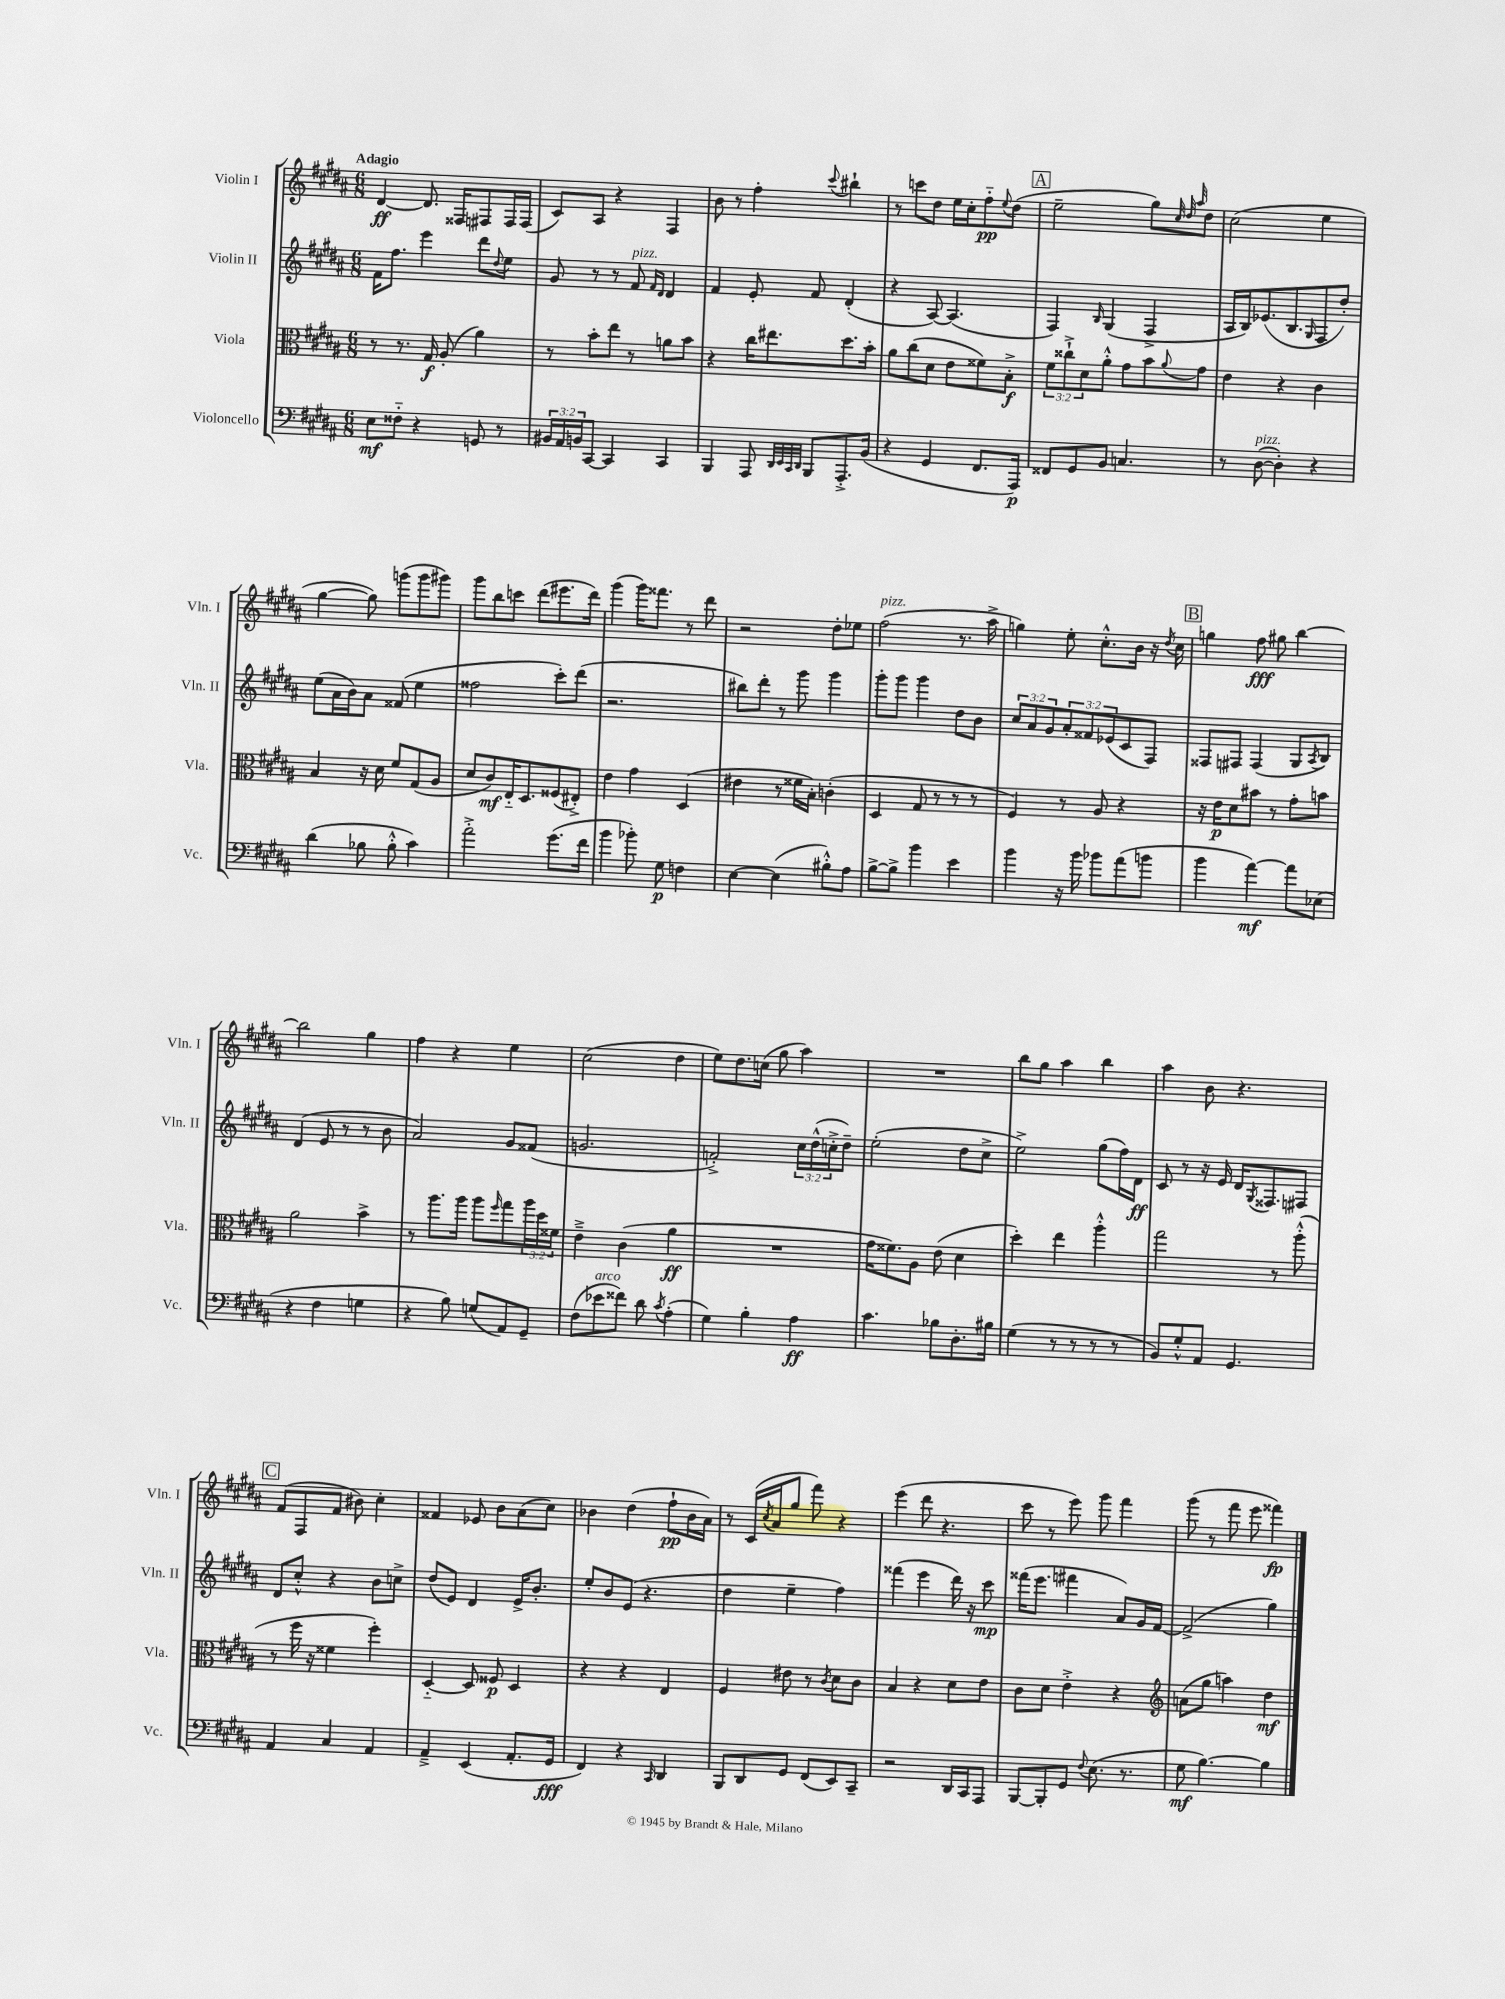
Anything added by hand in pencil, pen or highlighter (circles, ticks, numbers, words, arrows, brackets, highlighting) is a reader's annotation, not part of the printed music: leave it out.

**kern	**dynam	**kern	**dynam	**kern	**dynam	**kern	**dynam
*part4	*part4	*part3	*part3	*part2	*part2	*part1	*part1
*staff4	*staff4	*staff3	*staff3	*staff2	*staff2	*staff1	*staff1
*I"Violoncello	*	*I"Viola	*	*I"Violin II	*	*I"Violin I	*
*I'Vc.	*	*I'Vla.	*	*I'Vln. II	*	*I'Vln. I	*
*clefF4	*	*clefC3	*	*clefG2	*	*clefG2	*
*k[f#c#g#d#a#]	*	*k[f#c#g#d#a#]	*	*k[f#c#g#d#a#]	*	*k[f#c#g#d#a#]	*
*M6/8	*	*M6/8	*	*M6/8	*	*M6/8	*
=1	=1	=1	=1	=1	=1	=1	=1
!	!	!	!	!	!	!LO:TX:a:B:t=Adagio	!
8E\L	mf	8r	.	16f#\KL	.	[4d#/	ff
.	.	.	.	8.ff#\J	.	.	.
8F##X\J	.	8.r	.	.	.	.	.
4r	.	.	.	4eee\	.	8.d#/]	.
.	.	16G#/	f	.	.	.	.
.	.	(8A#'/	.	.	.	.	.
.	.	.	.	.	.	16F##X/KL	.
8GGn/	.	4a#\)	.	8ddd#\L	.	8F#X/	.
.	.	.	.	8qqdd#/	.	.	.
8r	.	.	.	8ee\J	.	16F#/L	.
.	.	.	.	.	.	(16F#/JJ	.
=2	=2	=2	=2	=2	=2	=2	=2
24BB#X/LL	.	8r	.	8g#/	.	8c#/L)	.
24AA#/	.	.	.	.	.	.	.
24BBn/J	.	.	.	.	.	.	.
[8CC#/J	.	8b'\L	.	8r	.	8A#/J	.
4CC#/]	.	8ee\J	.	8r	.	4r	.
!	!	!	!	!LO:TX:a:i:t=pizz.	!	!	!
.	.	8r	.	8f#/	.	.	.
.	.	.	.	16qqf#/LL	.	.	.
.	.	.	.	16qqd#/JJ	.	.	.
4CC#/	.	8an\L	.	4d#/	.	4F#/	.
.	.	8b\J	.	.	.	.	.
=3	=3	=3	=3	=3	=3	=3	=3
4BBB/	.	4r	.	4f#/	.	8b\	.
.	.	.	.	.	.	8r	.
8AAA#/	.	16cc#\KL	.	8e'/	.	4ff#'\	.
.	.	8.ee#X\	.	.	.	.	.
32qqDD#/LLL	.	.	.	.	.	.	.
32qqEE/	.	.	.	.	.	.	.
32qqCC#/	.	.	.	.	.	.	.
32qqDD#/JJJ	.	.	.	.	.	.	.
8BBB/L	.	.	.	8f#/	.	.	.
.	.	.	.	.	.	8qqccc#/	.
8.AAA#'^/	.	8.dd#\	.	(4d#'/	.	4bb#X`\	.
(16BB/Jk	.	16b'\Jk	.	.	.	.	.
=4	=4	=4	=4	=4	=4	=4	=4
4r	.	8a#\L	.	4r	.	8r	.
.	.	(8cc#\	.	.	.	8cccn\L	.
4GG#/	.	8d#\J	.	[8A#/)	.	8dd#\J	.
.	.	8e\L	.	(4.A#/]	.	16ee\LL	.
.	.	.	.	.	.	16cc#'\J	.
8.FF#/L	.	8f##X\)	.	.	.	8ff#\	pp
.	.	.	.	.	.	8qqee/	.
.	.	8B'^\J	f	.	.	(8dd#\J	.
16AAA#/Jk)	p	.	.	.	.	.	.
!!LO:REH:place=s1:t=A
=5	=5	=5	=5	=5	=5	=5	=5
8FF##X/L	.	12f#\L	.	4F#/)	.	2ee~\	.
.	.	12cc##X`^\	.	.	.	.	.
8GG#/	.	.	.	.	.	.	.
.	.	12d#\	.	.	.	.	.
.	.	.	.	16qqB/	.	.	.
8BB/J	.	8a#'^^\J	.	(4G#/	.	.	.
4.Cn/	.	8g#\L	.	.	.	.	.
.	.	8b\	.	4F#^/	.	8gg#\L)	.
.	.	.	.	.	.	32qqcc#/	.
.	.	.	.	.	.	32qqdd#/	.
.	.	8qqa#/	.	.	.	32qqaa#/	.
.	.	8g#\J	.	.	.	8dd#\J	.
=6	=6	=6	=6	=6	=6	=6	=6
8r	.	4e\	.	16A#/LL	.	(2cc#\	.
.	.	.	.	16B/J)	.	.	.
!LO:TX:a:i:t=pizz.	!	!	!	!	!	!	!
([8D#\	.	.	.	(8.e-X/	.	.	.
4D#'\])	.	4r	.	.	.	.	.
.	.	.	.	8.B/	.	.	.
.	.	.	.	16qqG#/	.	.	.
4r	.	4c#\	.	8F#/	.	4ee\	.
.	.	.	.	8dd#'/J)	.	.	.
!!LO:LB:g=z
=7	=7	=7	=7	=7	=7	=7	=7
(4d#\	.	4B/	.	(8ee\L	.	[4gg#\	.
.	.	.	.	16a#\L	.	.	.
.	.	.	.	16b\J)	.	.	.
8B-X\	.	16r	.	8a#\J	.	8gg#\])	.
.	.	16d#\	.	.	.	.	.
8B-'^^\	.	8f#/L	.	(8f##X/	.	(8gggn\L	.
4c#\)	.	(8G#/	.	4ee\	.	8ggg\	.
.	.	8A#/J	.	.	.	8ggg#X\J)	.
=8	=8	=8	=8	=8	=8	=8	=8
2a#'^\	.	8d#/L	.	2ff##X\	.	8ggg#\L	.
.	.	8c#/)	mf	.	.	8bb\	.
.	.	16E/K	.	.	.	8cccn\J	.
.	.	8.D#/	.	.	.	.	.
.	.	.	.	.	.	(8ddd#\L	.
(8.g#\L	.	(8F##X/	.	8ccc#'\L)	.	8.eee#X\	.
.	.	8E#X'^/J)	.	(8ddd#\J	.	.	.
16f#\Jk	.	.	.	.	.	16ddd#\Jk)	.
=9	=9	=9	=9	=9	=9	=9	=9
4b\	.	4e\	.	2.r	.	(4ggg#\	.
8b-X'\)	.	4g#\	.	.	.	16ggg#\KL)	.
.	.	.	.	.	.	8.fff##X\J	.
8G#\	p	.	.	.	.	.	.
4Fn\	.	(4D#/	.	.	.	8r	.
.	.	.	.	.	.	8ddd#\	.
=10	=10	=10	=10	=10	=10	=10	=10
[4E\	.	4e#X\	.	8bb#X\L)	.	2r	.
.	.	.	.	8ddd#'\J	.	.	.
(4E\]	.	8r	.	8r	.	.	.
.	.	16f##X\LL	.	8ggg#\	.	.	.
.	.	16B'\JJ)	.	.	.	.	.
8B#X'^^\L)	.	(4cn'\	.	4ggg#\	.	8dd#'\L	.
8A#\J	.	.	.	.	.	8ee-X\J	.
=11	=11	=11	=11	=11	=11	=11	=11
!	!	!	!	!	!	!LO:TX:a:i:t=pizz.	!
[8B^\L	.	4D#/	.	8ggg#'\L	.	(2ff#\	.
8B^\J]	.	.	.	8ggg#\J	.	.	.
4b\	.	8G#/	.	4ggg#\	.	.	.
.	.	8r	.	.	.	.	.
4e\	.	8r	.	8dd#\L	.	8.r	.
.	.	8r	.	8b\J	.	.	.
.	.	.	.	.	.	16aa#^\	.
=12	=12	=12	=12	=12	=12	=12	=12
4b\	.	4F#/)	.	12cc#/L	.	4ggn\)	.
.	.	.	.	12a#/	.	.	.
.	.	.	.	12g#/	.	.	.
16r	.	8r	.	12a#'/	.	8ee'\	.
16b\	.	.	.	.	.	.	.
.	.	.	.	12f##X/	.	.	.
8b-X\L	.	8A#/	.	.	.	8.cc#'^^\L	.
.	.	.	.	(12e-X/	.	.	.
(8a#\	.	4r	.	8c#/	.	.	.
.	.	.	.	.	.	16b\Jk	.
8bn\J	.	.	.	8F#/J)	.	16r	.
.	.	.	.	.	.	8qdd#/	.
.	.	.	.	.	.	16cc#\	.
!!LO:REH:place=s1:t=B
=13	=13	=13	=13	=13	=13	=13	=13
4b\	.	16r	.	8F##X/L	.	4ggn\	.
.	.	16e\KL	p	.	.	.	.
.	.	8d#\	.	8F#X/J	.	.	.
[4a#\)	mf	8b#X\J	.	(4F#/	.	8ff#\	fff
.	.	8r	.	.	.	8gg#X\	.
8a#\L]	.	8g#'\L	.	8G#/L	.	[4bb\	.
.	.	.	.	8qA#/	.	.	.
(8E-X\J	.	8bn\J	.	8B/J)	.	.	.
!!LO:LB:g=z
=14	=14	=14	=14	=14	=14	=14	=14
4r	.	2a#\	.	(4d#/	.	2bb\]	.
4F#\	.	.	.	8e/	.	.	.
.	.	.	.	8r	.	.	.
4Gn\	.	4b^\	.	8r	.	4gg#\	.
.	.	.	.	8b\	.	.	.
=15	=15	=15	=15	=15	=15	=15	=15
4r	.	8r	.	2a#/)	.	4ff#\	.
.	.	8.aa#\L	.	.	.	.	.
8B\)	.	.	.	.	.	4r	.
.	.	16aa#\Jk	.	.	.	.	.
(8Gn/L	.	8aa#\L	.	.	.	.	.
.	.	16qqff#/	.	.	.	.	.
8AA#/)	.	8gg#\	.	8g#/L	.	4ee\	.
8GG#~/J	.	24aa#\L	.	(8f##X/J	.	.	.
.	.	24dd#\	.	.	.	.	.
.	.	24f##X\JJ	.	.	.	.	.
=16	=16	=16	=16	=16	=16	=16	=16
(8F#\L	.	4e~^\	.	2.gn/	.	(2cc#\	.
!LO:TX:a:i:t=arco	!	!	!	!	!	!	!
8e-X\	.	.	.	.	.	.	.
8f##X\J)	.	(4c#\	.	.	.	.	.
8d#\	.	.	.	.	.	.	.
8qc#/	.	.	.	.	.	.	.
(4A#'\	.	4a#\	ff	.	.	4dd#\	.
=17	=17	=17	=17	=17	=17	=17	=17
4G#\)	.	2.r	.	2fn'^/)	.	8ee\L)	.
.	.	.	.	.	.	8.dd#\	.
4B'\	.	.	.	.	.	.	.
.	.	.	.	.	.	(16ccn\Jk	.
.	.	.	.	.	.	8gg#\	.
4A#\	ff	.	.	24cc#\LL	.	4aa#\)	.
.	.	.	.	(24dd#^^\	.	.	.
.	.	.	.	24ccn'^\J	.	.	.
.	.	.	.	8dd#~\J)	.	.	.
=18	=18	=18	=18	=18	=18	=18	=18
4.c#\	.	16g#\KL	.	(2ee'\	.	2.r	.
.	.	8.f##X\)	.	.	.	.	.
.	.	8A#\J	.	.	.	.	.
8B-X\L	.	(8e\	.	.	.	.	.
8.D#'\	.	4d#\	.	8dd#\L	.	.	.
.	.	.	.	8cc#^\J	.	.	.
16B#X\Jk	.	.	.	.	.	.	.
=19	=19	=19	=19	=19	=19	=19	=19
(4G#\	.	4dd#'\)	.	2ee^\)	.	8bb\L	.
.	.	.	.	.	.	8gg#\J	.
8r	.	4ee\	.	.	.	4aa#\	.
8r	.	.	.	.	.	.	.
8r	.	4aa#'^^\	.	(8gg#\L	.	4bb\	.
8r	.	.	.	16ff#\L)	.	.	.
.	.	.	.	16d#\JJ	ff	.	.
=20	=20	=20	=20	=20	=20	=20	=20
8BB/L)	.	2gg#\	.	8c#/	.	4aa#\	.
8G#'^^/	.	.	.	8r	.	.	.
8AA#/J	.	.	.	16r	.	8b\	.
.	.	.	.	16e/	.	.	.
4.GG#/	.	.	.	16d#/KL	.	4.r	.
.	.	.	.	8qG#/	.	.	.
.	.	.	.	8.F##X/	.	.	.
.	.	8r	.	.	.	.	.
.	.	(8aa#'^^\	.	8F#X/J	.	.	.
!!LO:LB:g=z
!!LO:REH:place=s1:t=C
=21	=21	=21	=21	=21	=21	=21	=21
4AA#/	.	8r	.	8d#/L	.	(8f#/L	.
.	.	16ff#\	.	8cc#'^^/J	.	8F#/	.
.	.	16r	.	.	.	.	.
4C#/	.	4f##X\	.	4r	.	8f#/J	.
.	.	.	.	.	.	8b#X\)	.
4AA#/	.	4ff#'\)	.	8b\L	.	4cc#'\	.
.	.	.	.	8ccn^\J	.	.	.
=22	=22	=22	=22	=22	=22	=22	=22
4AA#~^/	.	[4D#/	.	(8dd#/L	.	4f##X/	.
.	.	.	.	8e/J)	.	.	.
(4EE/	.	8D#/]	.	4d#/	.	8e-X/	.
.	.	8F##X/	p	.	.	8b\L	.
8.AA#'/L	.	4D#/	.	16e^/KL	.	(8a#\	.
.	.	.	.	8.b'/J	.	.	.
.	.	.	.	.	.	8cc#\J)	.
16GG#/Jk	fff	.	.	.	.	.	.
=23	=23	=23	=23	=23	=23	=23	=23
4FF#/)	.	4r	.	8ee'/L	.	4b-X\	.
.	.	.	.	8b/	.	.	.
4r	.	4r	.	(8e/J	.	(4dd#\	.
.	.	.	.	4.r	.	.	.
16qqCC#/	.	.	.	.	.	.	.
4DD#/	.	4E/	.	.	.	8ff#`\L	pp
.	.	.	.	.	.	16b-\L	.
.	.	.	.	.	.	16a#\JJ)	.
=24	=24	=24	=24	=24	=24	=24	=24
8BBB/L	.	4F#/	.	4dd#\	.	8r	.
8DD#/	.	.	.	.	.	(16c#/LL	.
.	.	.	.	.	.	8qcc#/	.
.	.	.	.	.	.	16a#/J	.
8GG#/J	.	8e#X\	.	4ee~\	.	8gg#/J	.
(8FF#/L	.	8r	.	.	.	8fff#\)	.
.	.	8qc#/	.	.	.	.	.
8EE/)	.	8d#\L	.	4ff#\)	.	4r	.
8CC#~/J	.	8c#\J	.	.	.	.	.
=25	=25	=25	=25	=25	=25	=25	=25
2r	.	4B/	.	(4fff##X\	.	(4eee\	.
.	.	4r	.	4eee\	.	8ddd#\	.
.	.	.	.	.	.	4.r	.
16DD#/LL	.	8d#\L	.	16ddd#\)	.	.	.
16CC#/J	.	.	.	16r	.	.	.
8AAA#/J	.	8e\J	.	8ccc#\	mp	.	.
=26	=26	=26	=26	=26	=26	=26	=26
[8BBB/L	.	8c#\L	.	(16fff##X\KL	.	8ccc#\	.
.	.	.	.	8.eee\J	.	.	.
8BBB'/]	.	8d#\J	.	.	.	8r	.
8GG#/J	.	4e'^\	.	4fff#X\	.	8eee\)	.
8qqF#/	.	.	.	.	.	.	.
(8.E\	.	.	.	.	.	8ggg#\	.
.	.	4r	.	8a#/L)	.	4fff#\	.
8.r	.	.	.	.	.	.	.
.	.	.	.	16g#/L	.	.	.
.	.	.	.	[16f#/JJ	.	.	.
=27	=27	=27	=27	=27	=27	=27	=27
*	*	*clefG2	*	*	*	*	*
8G#\	mf	(8an\L	.	(2f#^/]	.	(8ggg#\	.
[4.B\)	.	8gg#\J	.	.	.	8r	.
.	.	4aan\)	.	.	.	8fff#\	.
.	.	.	.	.	.	8eee\	.
4B\]	.	4dd#\	mf	4gg#\)	.	4fff##X\)	fp
==	==	==	==	==	==	==	==
*-	*-	*-	*-	*-	*-	*-	*-
